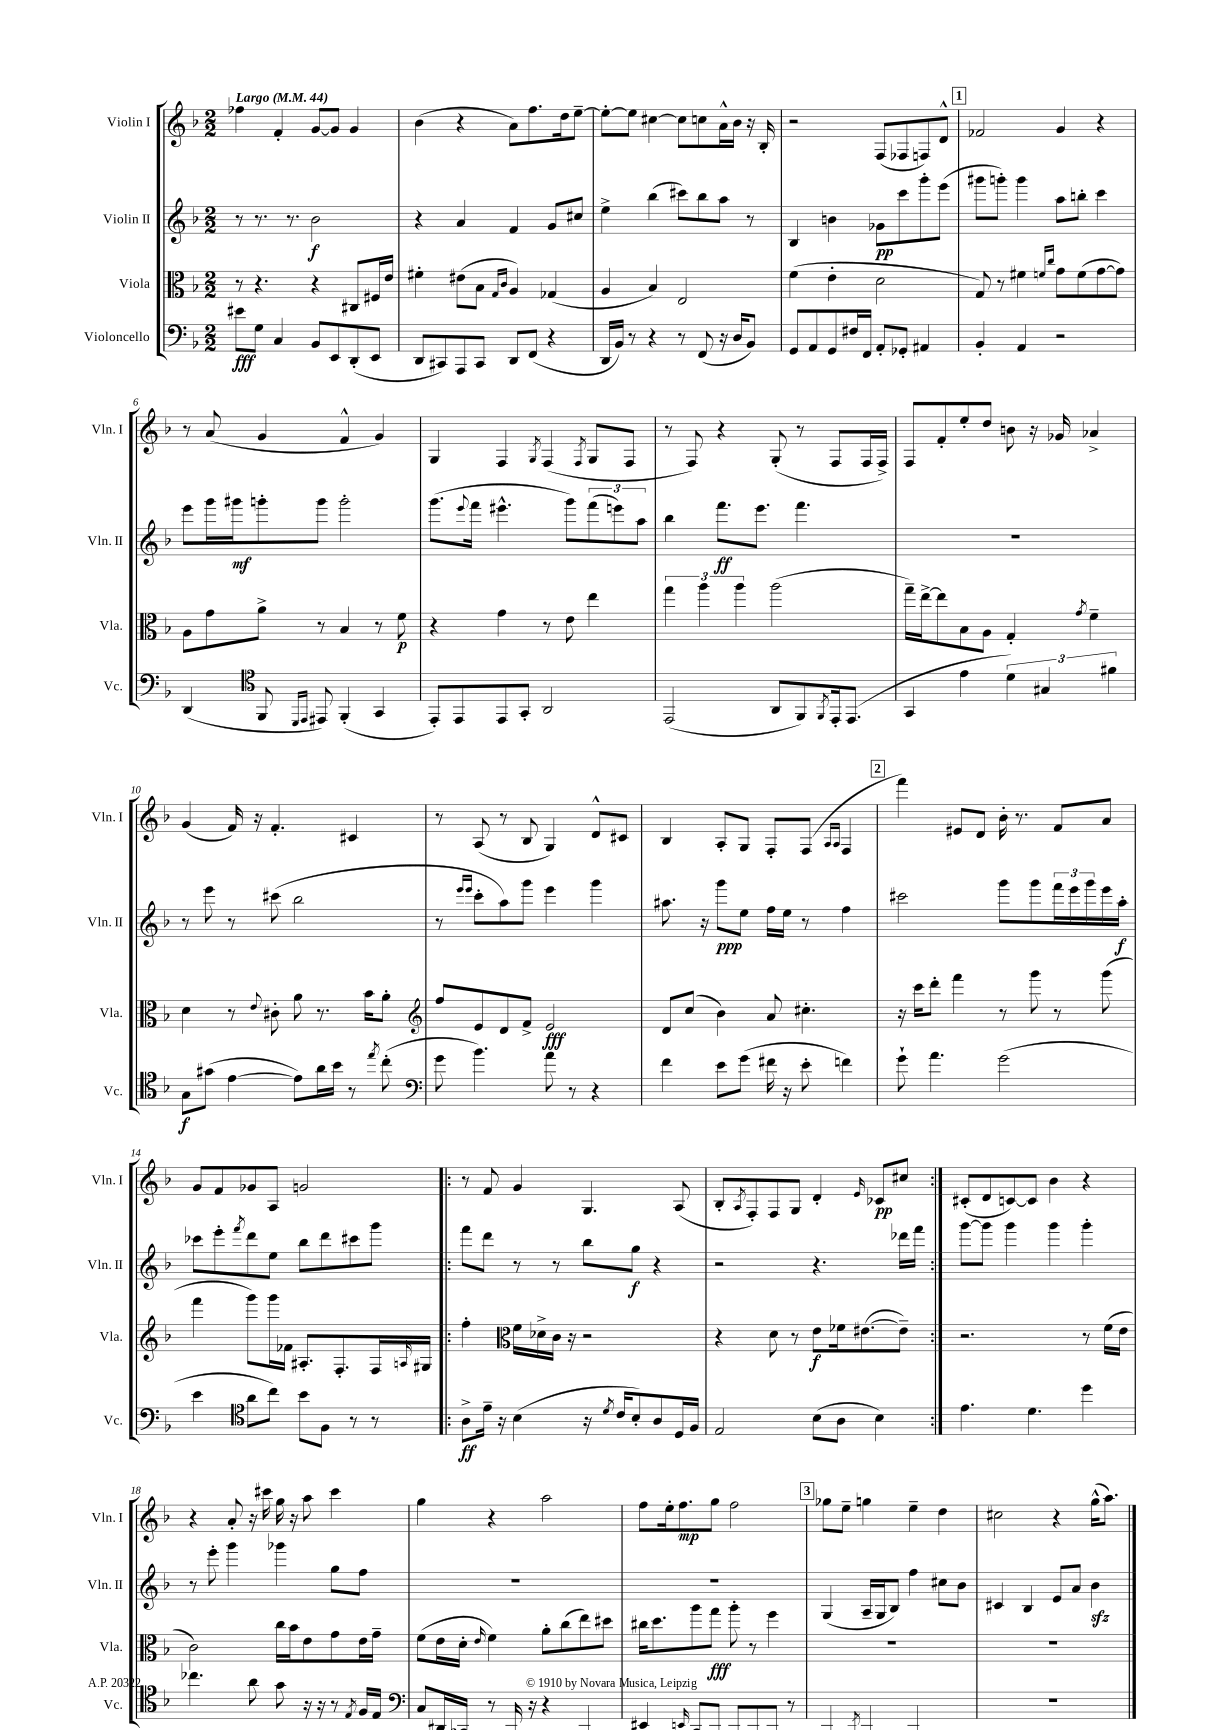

**kern	**dynam	**kern	**dynam	**kern	**dynam	**kern	**dynam
*part4	*part4	*part3	*part3	*part2	*part2	*part1	*part1
*staff4	*staff4	*staff3	*staff3	*staff2	*staff2	*staff1	*staff1
*I"Violoncello	*	*I"Viola	*	*I"Violin II	*	*I"Violin I	*
*I'Vc.	*	*I'Vla.	*	*I'Vln. II	*	*I'Vln. I	*
*clefF4	*	*clefC3	*	*clefG2	*	*clefG2	*
*k[b-]	*	*k[b-]	*	*k[b-]	*	*k[b-]	*
*M2/2	*	*M2/2	*	*M2/2	*	*M2/2	*
*MM44	*	*MM44	*	*MM44	*	*MM44	*
=1	=1	=1	=1	=1	=1	=1	=1
!	!	!	!	!	!	!LO:TX:a:B:t=Largo	!
8e#X\L	fff	8r	.	8r	.	4ff-X\	.
8G\J	.	4.r	.	8.r	.	.	.
4C/	.	.	.	.	.	4f'/	.
.	.	.	.	8.r	.	.	.
8BB-/L	.	4r	.	2b-\	f	[8g/L	.
8EE/	.	.	.	.	.	8g/J]	.
(8DD'/	.	8C#X/L	.	.	.	4g/	.
8EE/J	.	16F#X/L	.	.	.	.	.
.	.	16e/JJ	.	.	.	.	.
=2	=2	=2	=2	=2	=2	=2	=2
8DD/L	.	4f#X'\	.	4r	.	(4b-\	.
8CC#X/)	.	.	.	.	.	.	.
8AAA/	.	(8e#X\L	.	4a/	.	4r	.
8CC#/J	.	8B-\J	.	.	.	.	.
.	.	16qqG/LL	.	.	.	.	.
.	.	16qqc/JJ	.	.	.	.	.
8DD/L	.	4A/)	.	4f/	.	8a\L)	.
(8FF/J	.	.	.	.	.	8.ff\	.
4r	.	(4G-X/	.	8g/L	.	.	.
.	.	.	.	.	.	16dd\k	.
.	.	.	.	8cc#X/J	.	[8ee~\J	.
=3	=3	=3	=3	=3	=3	=3	=3
16DD/LL	.	4A/	.	4ee^\	.	8ee'\L_	.
16BB-/JJ)	.	.	.	.	.	.	.
8r	.	.	.	.	.	8ee\J]	.
4r	.	4B-/)	.	(4bb-\	.	[4cc#X\	.
8r	.	2E/	.	8ccc#X\L)	.	8cc#\L]	.
(8FF/	.	.	.	8bb-\	.	8ccn\	.
16r	.	.	.	8aa\J	.	16a^^\L	.
16D/KL	.	.	.	.	.	16b-\JJ	.
8BB-/J)	.	.	.	8r	.	16r	.
.	.	.	.	.	.	16B-'/	.
=4	=4	=4	=4	=4	=4	=4	=4
8GG/L	.	(4f\	.	4B-/	.	2r	.
8AA/	.	.	.	.	.	.	.
8GG/	.	4e'\	.	4bn\	.	.	.
16F#X/L	.	.	.	.	.	.	.
16FF/JJ	.	.	.	.	.	.	.
8AA'/L	.	2d\	.	8g-X\L	pp	(8F/L	.
8GG-X'/J	.	.	.	8ccc\	.	8F-X/	.
4AA#X/	.	.	.	8ggg'\	.	8Fn/)	.
.	.	.	.	(8eee\J	.	8d^^/J	.
!!LO:REH:place=s1:t=1
=5	=5	=5	=5	=5	=5	=5	=5
4BB-'/	.	8G/)	.	8ggg#X\L	.	2f-X/	.
.	.	8r	.	8gggn'\J)	.	.	.
4AA/	.	4f#X\	.	4ggg\	.	.	.
.	.	16qqfn/LL	.	.	.	.	.
.	.	16qqcc/JJ	.	.	.	.	.
2r	.	8g\L	.	8aa\L	.	4g/	.
.	.	(8f\	.	8bbn'\J	.	.	.
.	.	[8g\	.	4ccc\	.	4r	.
.	.	8g\J])	.	.	.	.	.
!!LO:LB:g=z
=6	=6	=6	=6	=6	=6	=6	=6
(4DD/	.	8A\L	.	8eee\L	.	8r	.
.	.	8g\	.	16ggg\L	.	(8a/	.
.	.	.	.	16ggg#X\J	mf	.	.
*clefC4	*	*	*	*	*	*	*
8FF/	.	8a^\J	.	8gggn'\	.	4g/	.
16qqDD/LL	.	.	.	.	.	.	.
16qqEE/JJ	.	.	.	.	.	.	.
8EE#X/)	.	8r	.	8ggg\J	.	.	.
(4FF'/	.	4B-/	.	2ggg'\	.	4f^^/	.
4GG/	.	8r	.	.	.	4g/)	.
.	.	8f\	p	.	.	.	.
=7	=7	=7	=7	=7	=7	=7	=7
8EE'/L)	.	4r	.	(8.ggg\L	.	4G/	.
8EE/	.	.	.	.	.	.	.
.	.	.	.	8qqeee/	.	.	.
.	.	.	.	16fff\Jk	.	.	.
8EE/	.	4g\	.	4.eee#X^^\	.	4F/	.
8GG'/J	.	.	.	.	.	.	.
.	.	.	.	.	.	8qG/	.
2AA/	.	8r	.	.	.	(4F/	.
.	.	8e\	.	8ggg\L)	.	.	.
.	.	.	.	.	.	8qF/	.
.	.	4ee\	.	(12fff\	.	8G/L	.
.	.	.	.	12eeen\)	.	.	.
.	.	.	.	.	.	8F/J	.
.	.	.	.	12aa\J	.	.	.
=8	=8	=8	=8	=8	=8	=8	=8
(2EE/	.	6gg\	.	4bb-\	.	8r	.
.	.	.	.	.	.	8F/)	.
.	.	6aa\	.	.	.	.	.
.	.	.	.	8.fff\L	ff	4r	.
.	.	6aa\	.	.	.	.	.
.	.	.	.	8.eee\J	.	.	.
8AA/L	.	(2aa\	.	.	.	(8G'/	.
8FF/)	.	.	.	4.fff\	.	8r	.
8qFF/	.	.	.	.	.	.	.
16EE'/k	.	.	.	.	.	8F/L	.
(8.EE/J	.	.	.	.	.	.	.
.	.	.	.	.	.	16F/L	.
.	.	.	.	.	.	16F^/JJ)	.
=9	=9	=9	=9	=9	=9	=9	=9
4GG/	.	16gg~\LL)	.	1r	.	8F/L	.
.	.	[16ee^\J	.	.	.	.	.
.	.	8ee\]	.	.	.	8f'/	.
4e\	.	8B-\	.	.	.	8ee'/	.
.	.	8A\J	.	.	.	8dd/J	.
6d\)	.	4G'/	.	.	.	8bn\	.
.	.	.	.	.	.	16r	.
6G#X/	.	.	.	.	.	.	.
.	.	.	.	.	.	16g-X/	.
.	.	8qg/	.	.	.	.	.
.	.	4f~\	.	.	.	4a-X^/	.
6f#X\	.	.	.	.	.	.	.
!!LO:LB:g=z
=10	=10	=10	=10	=10	=10	=10	=10
8G\L	f	4d\	.	8r	.	(4g/	.
(8g#X\J	.	.	.	8eee\	.	.	.
[4e\	.	8r	.	8r	.	16f/)	.
.	.	.	.	.	.	16r	.
.	.	8qqe/	.	.	.	.	.
.	.	8c#X'\	.	(8ccc#X\	.	4.f'/	.
8e\L])	.	8a\	.	2bb-\	.	.	.
16a\L	.	8.r	.	.	.	.	.
16b-\JJ	.	.	.	.	.	.	.
8r	.	.	.	.	.	4c#X/	.
.	.	16b-\KL	.	.	.	.	.
8qee/	.	.	.	.	.	.	.
(8cc'\	.	8a'\J	.	.	.	.	.
=11	=11	=11	=11	=11	=11	=11	=11
*clefF4	*	*clefG2	*	*	*	*	*
8g\	.	8ff/L	.	8r	.	8r	.
.	.	.	.	16qqeee/LL	.	.	.
.	.	.	.	16qqeee/JJ	.	.	.
4.b-\)	.	8e/	.	8ccc'\L	.	(8A/	.
.	.	8d/	.	8aa\)	.	8r	.
.	.	8f^/J	.	8ggg\J	.	8B-/	.
8a\	.	2e/	fff	4eee\	.	4G/)	.
8r	.	.	.	.	.	.	.
4r	.	.	.	4ggg\	.	8d^^/L	.
.	.	.	.	.	.	8c#X/J	.
=12	=12	=12	=12	=12	=12	=12	=12
4f\	.	8d/L	.	8.aa#X\	.	4B-/	.
.	.	(8cc/J	.	.	.	.	.
.	.	.	.	16r	.	.	.
8e\L	.	4b-\)	.	8ggg\L	ppp	8A'/L	.
(8g\J	.	.	.	8ee\J	.	8G/J	.
16f#X\	.	8a/	.	16ff\LL	.	8F'/L	.
16r	.	.	.	16ee\JJ	.	.	.
8e'\	.	4.cc#X'\	.	8r	.	(8F/J	.
.	.	.	.	.	.	16qqA/LL	.
.	.	.	.	.	.	16qqA/JJ	.
4fn\)	.	.	.	4ff\	.	4F/	.
!!LO:REH:place=s1:t=2
=13	=13	=13	=13	=13	=13	=13	=13
8g`\	.	16r	.	2ccc#X\	.	4fff\)	.
.	.	16ccc\KL	.	.	.	.	.
4.a\	.	8ddd'\J	.	.	.	.	.
.	.	4fff\	.	.	.	8e#X/L	.
.	.	.	.	.	.	8d/J	.
(2g\	.	8r	.	8ggg\L	.	16b-'\	.
.	.	.	.	.	.	8.r	.
.	.	8ggg\	.	8ggg\	.	.	.
.	.	8r	.	24fff\L	.	8f/L	.
.	.	.	.	24eee\	.	.	.
.	.	.	.	24ggg\	.	.	.
.	.	(8ggg\	.	16eee\	.	8a/J	.
.	.	.	.	16aa'\JJ	f	.	.
!!LO:LB:g=z
=14	=14	=14	=14	=14	=14	=14	=14
4e\	.	4fff\	.	8ccc-X\L	.	8g/L	.
.	.	.	.	8eee'\	.	8f/	.
*clefC4	*	*	*	*	*	*	*
.	.	.	.	8qfff/	.	.	.
8a\L	.	8ggg\L)	.	8ddd\	.	8g-X/	.
8cc\J)	.	16ggg\L	.	8ee\J	.	8A/J	.
.	.	16f-X\JJ	.	.	.	.	.
8b-\L	.	8.A#X'/L	.	8bb-\L	.	2gn/	.
8F\J	.	.	.	8ddd\	.	.	.
.	.	8.F'/	.	.	.	.	.
8r	.	.	.	8ccc#X\	.	.	.
8r	.	16F/L	.	8ggg\J	.	.	.
.	.	16qqAn/	.	.	.	.	.
.	.	16G#X/JJ	.	.	.	.	.
=15!|:	=15!|:	=15!|:	=15!|:	=15!|:	=15!|:	=15!|:	=15!|:
8A^\L	ff	4ff'\	.	8fff\L	.	8r	.
16e~\Jk	.	.	.	8ddd\J	.	8f/	.
16r	.	.	.	.	.	.	.
*	*	*clefC3	*	*	*	*	*
(4B-\	.	16f\LL	.	8r	.	4g/	.
.	.	16d-X^\	.	.	.	.	.
.	.	16c\JJ	.	8r	.	.	.
.	.	16r	.	.	.	.	.
16r	.	2r	.	8bb-\L	.	4.G/	.
8qd/	.	.	.	.	.	.	.
16c/KL	.	.	.	.	.	.	.
8B-'/)	.	.	.	8gg\J	f	.	.
8A/	.	.	.	4r	.	.	.
16D/L	.	.	.	.	.	(8A/	.
16F/JJ	.	.	.	.	.	.	.
=16	=16	=16	=16	=16	=16	=16	=16
2E/	.	4r	.	2r	.	8B-'/L	.
.	.	.	.	.	.	8qA/	.
.	.	.	.	.	.	8F'/)	.
.	.	8d\	.	.	.	8F/	.
.	.	8r	.	.	.	8G/J	.
(8B-\L	.	8e\L	f	4.r	.	4d'/	.
8A\J	.	16f-X\k	.	.	.	.	.
.	.	([8.e#X\	.	.	.	.	.
.	.	.	.	.	.	16qqe/	.
4B-\)	.	.	.	.	.	8c-X/L	pp
.	.	8e#~\J])	.	16ddd-X\LL	.	8cc#X/J	.
.	.	.	.	16fff\JJ	.	.	.
=17:|!	=17:|!	=17:|!	=17:|!	=17:|!	=17:|!	=17:|!	=17:|!
4.e\	.	2.r	.	[8ggg\L	.	(8c#X'/L	.
.	.	.	.	8ggg\J]	.	8d/	.
.	.	.	.	4ggg\	.	[8cn/)	.
4.d\	.	.	.	.	.	8c/J]	.
.	.	.	.	4ggg\	.	4b-\	.
4dd\	.	8r	.	4ggg'\	.	4r	.
.	.	(16f\LL	.	.	.	.	.
.	.	16e\JJ	.	.	.	.	.
!!LO:LB:g=z
=18	=18	=18	=18	=18	=18	=18	=18
4.cc-X\	.	2c\)	.	8r	.	4r	.
.	.	.	.	8eee'\	.	.	.
.	.	.	.	4ggg\	.	8a'/	.
8a\	.	.	.	.	.	16r	.
.	.	.	.	.	.	16ccc#X\	.
8g\	.	16cc\LL	.	4ggg-X\	.	16gg\	.
.	.	16b-\J	.	.	.	16r	.
16r	.	8e\	.	.	.	8aa\	.
16r	.	.	.	.	.	.	.
8r	.	8g\	.	8gg\L	.	4ccc#\	.
8qE/	.	.	.	.	.	.	.
16F/LL	.	16e\L	.	8ff\J	.	.	.
16E/JJ	.	16g~\JJ	.	.	.	.	.
=19	=19	=19	=19	=19	=19	=19	=19
*clefF4	*	*	*	*	*	*	*
8C/L	.	(8f\L	.	1r	.	4gg\	.
16DD#X/L	.	16e\L	.	.	.	.	.
16CC-X/JJ	.	16d'\JJ	.	.	.	.	.
.	.	16qqe/	.	.	.	.	.
8r	.	4f\)	.	.	.	4r	.
16BBB-/	.	.	.	.	.	.	.
16r	.	.	.	.	.	.	.
4r	.	8a'\L	.	.	.	2aa\	.
.	.	(8cc\	.	.	.	.	.
4AAA/	.	8ee\)	.	.	.	.	.
.	.	8dd#X\J	.	.	.	.	.
=20	=20	=20	=20	=20	=20	=20	=20
4EE#X/	.	16cc#X\KL	.	1r	.	8ff\L	.
.	.	8.dd\	.	.	.	.	.
.	.	.	.	.	.	16ee'\k	.
.	.	.	.	.	.	8.ff\	mp
16qqEEn/	.	.	.	.	.	.	.
8CC/L	.	8aa\	.	.	.	.	.
8AAA/J	.	8gg\J	fff	.	.	8gg\J	.
8AAA'/L	.	8aa'\	.	.	.	2ff\	.
8AAA/	.	8r	.	.	.	.	.
8AAA/J	.	4ff\	.	.	.	.	.
8r	.	.	.	.	.	.	.
!!LO:REH:place=s1:t=3
=21	=21	=21	=21	=21	=21	=21	=21
(4BBB-/	.	1r	.	(4G/	.	8gg-X\L	.
.	.	.	.	.	.	8ee~\J	.
8qBBB-/	.	.	.	.	.	.	.
4AAA/	.	.	.	16A~/LL	.	4ggn\	.
.	.	.	.	16G/J	.	.	.
.	.	.	.	8B-/J)	.	.	.
2BBB-/)	.	.	.	4ff\	.	4ee~\	.
.	.	.	.	8cc#X\L	.	4dd\	.
.	.	.	.	8b-\J	.	.	.
=22	=22	=22	=22	=22	=22	=22	=22
1r	.	1r	.	4c#X/	.	2cc#X\	.
.	.	.	.	4B-/	.	.	.
.	.	.	.	8e/L	.	4r	.
.	.	.	.	8a/J	.	.	.
.	.	.	.	4b-zz\	.	(16gg^^\KL	.
.	.	.	.	.	.	8.aa\J)	.
==	==	==	==	==	==	==	==
*-	*-	*-	*-	*-	*-	*-	*-
